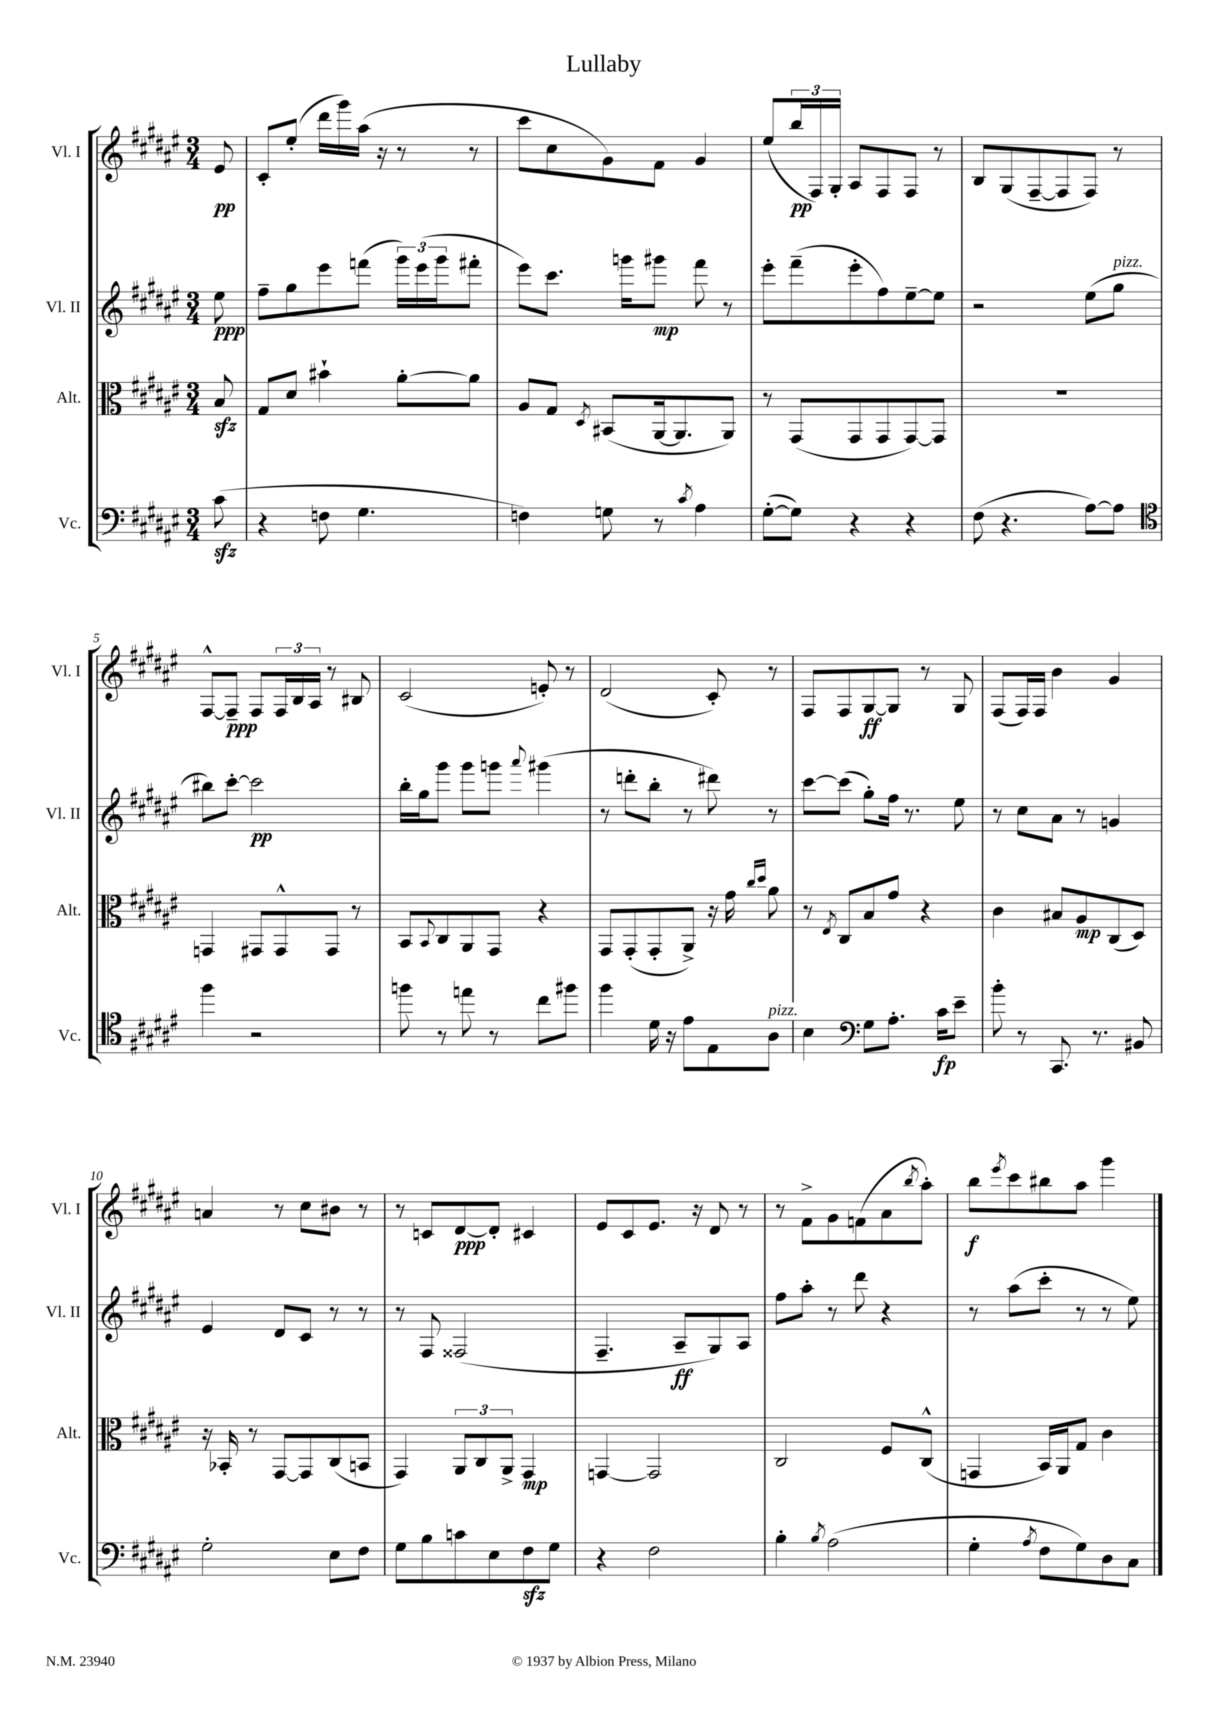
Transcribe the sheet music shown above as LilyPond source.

\header { title = "Lullaby" }
<<
\new StaffGroup <<
\new Staff = "s0" \with { instrumentName = "Vl. I" shortInstrumentName = "Vl. I" } {
    \clef treble \key fis \major \numericTimeSignature \time 3/4 \partial 8
    eis'8\pp |
    cis'8-. eis''8-.( dis'''16 gis'''16) ais''16( r16 r8 r8 |
    cis'''8 cis''8 gis'8) fis'8 gis'4 |
    eis''8( \tuplet 3/2 { b''16\pp fis16) gis16-. } ais8 fis8 fis8 r8 |
    b8 gis8( fis8~-- fis8 fis8) r8 |
    fis8~-^ fis8--\ppp fis8 \tuplet 3/2 { fis16 b16 ais16 } r8 bis8 |
    cis'2( e'8-.) r8 |
    dis'2( cis'8-.) r8 |
    fis8 fis8 gis8~\ff gis8 r8 gis8 |
    fis8( fis16) fis16 b'4 gis'4 |
    a'4 r8 cis''8 bis'8 r8 |
    r8 c'8 dis'8~\ppp dis'8-. cis'4 |
    eis'8 cis'8 eis'8. r16 dis'8 r8 |
    r8 fis'8-> gis'8 f'8( ais'8 \acciaccatura { b''8 } ais''8-.) |
    b''8\f \acciaccatura { eis'''8 } cis'''8 bis''8 ais''8 gis'''4 \bar "|." |
}
\new Staff = "s1" \with { instrumentName = "Vl. II" shortInstrumentName = "Vl. II" } {
    \clef treble \key fis \major \numericTimeSignature \time 3/4 \partial 8
    eis''8\ppp |
    fis''8-- gis''8 eis'''8 f'''8( \tuplet 3/2 { gis'''16) eis'''16( gis'''16 } fis'''8-. |
    eis'''8) cis'''8. g'''16 gis'''8\mp fis'''8 r8 |
    eis'''8-. fis'''8--( eis'''8-. fis''8) eis''8~-- eis''8 |
    r2 eis''8( gis''8^\markup { \italic "pizz." } |
    bis''8) cis'''8~-. cis'''2\pp |
    b''16-. gis''16 gis'''8 gis'''8 g'''8 \appoggiatura { ais'''8 } gis'''4( |
    r8 d'''8-. b''8-. r8 dis'''8) r8 |
    cis'''8~ cis'''8( gis''8-.) fis''16 r8. eis''8 |
    r8 cis''8 ais'8 r8 g'4 |
    eis'4 dis'8 cis'8 r8 r8 |
    r8 fis8 fisis2( |
    fis4.-- ais8--\ff gis8) ais8 |
    fis''8 ais''8-. r8 dis'''8 r4 |
    r8 ais''8( cis'''8-. r8 r8 eis''8) \bar "|." |
}
\new Staff = "s2" \with { instrumentName = "Alt." shortInstrumentName = "Alt." } {
    \clef alto \key fis \major \numericTimeSignature \time 3/4 \partial 8
    b8\sfz |
    gis8 dis'8 bis'4-! ais'8~-. ais'8 |
    ais8 gis8 \acciaccatura { dis8 } bis,8( ais,16~ ais,8. ais,8) |
    r8 gis,8( gis,8 gis,8 gis,8~) gis,8 |
    R2. |
    g,4 gis,8 gis,8-^ gis,8 r8 |
    b,8 \appoggiatura { b,8 } cis8 ais,8 gis,8 r4 |
    gis,8 gis,8-.( gis,8-. ais,8->) r16 gis'16 \grace { cis''16 dis''16 } ais'8 |
    r8 \acciaccatura { eis8 } cis8 b8 gis'8 r4 |
    cis'4 bis8 ais8\mp cis8( dis8) |
    r16 bes,16-. r8 gis,8~ gis,8 cis8( b,8 |
    gis,4) \tuplet 3/2 { ais,8 cis8 ais,8-> } gis,4\mp |
    g,4~ g,2 |
    cis2 fis8 cis8-^( |
    g,4 b,16) ais,16 gis8 cis'4 \bar "|." |
}
\new Staff = "s3" \with { instrumentName = "Vc." shortInstrumentName = "Vc." } {
    \clef bass \key fis \major \numericTimeSignature \time 3/4 \partial 8
    cis'8\sfz( |
    r4 f8 gis4. |
    f4) g8 r8 \acciaccatura { cis'8 } ais4 |
    gis8~-.( gis8) r4 r4 |
    fis8( r4. ais8~) ais8 |
    \clef tenor fis''4 r2 |
    f''8 r8 e''8 r8 cis''8 fis''8 |
    fis''4 dis'16 r16 eis'8 eis8 ais8^\markup { \italic "pizz." } |
    b4 \clef bass gis8 ais8.-. cis'16\fp eis'8-- |
    b'8-. r8 cis,8. r8. bis,8 |
    gis2-. eis8 fis8 |
    gis8 b8 c'8 eis8 fis8\sfz gis8 |
    r4 fis2 |
    b4-. \acciaccatura { b8 } ais2( |
    gis4-. \acciaccatura { ais8 } fis8 gis8) dis8 cis8 \bar "|." |
}
>>
>>
